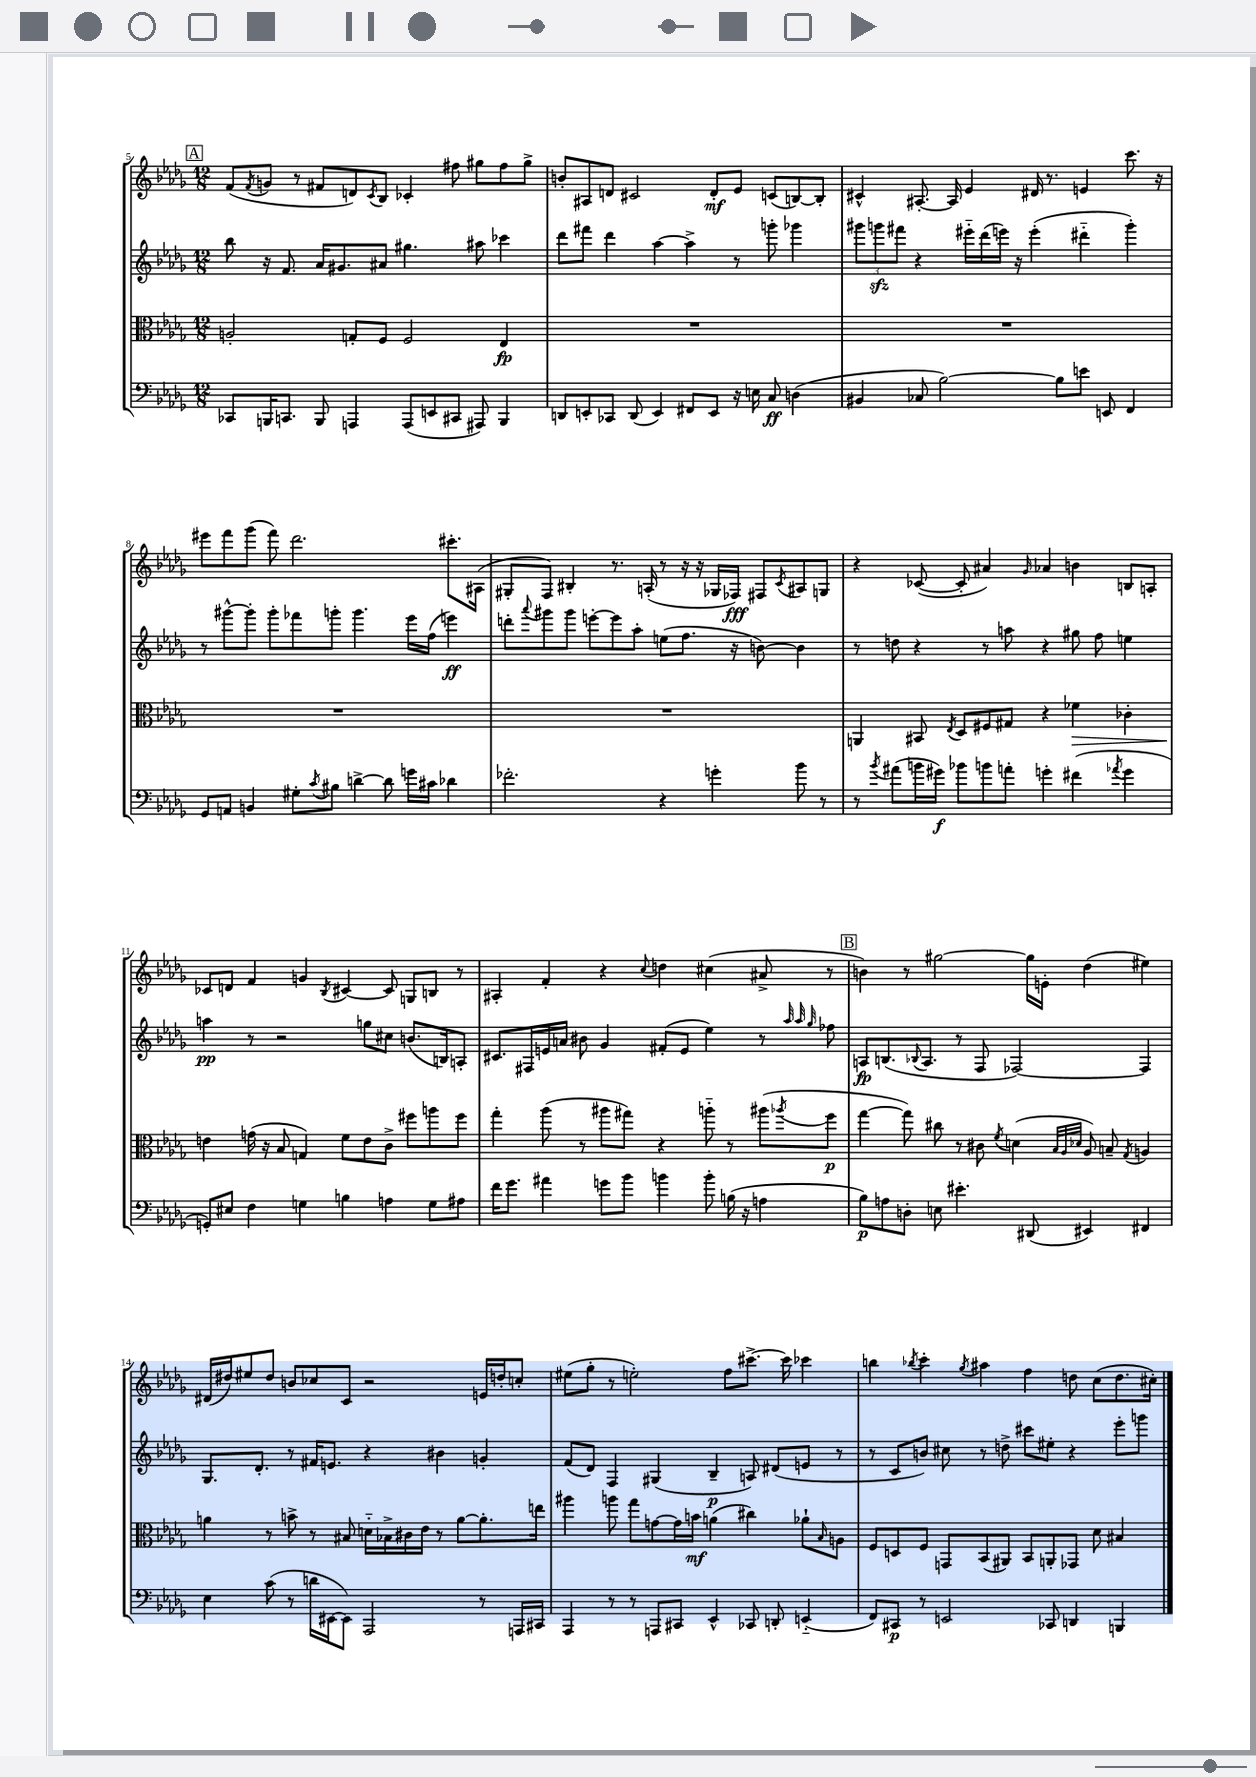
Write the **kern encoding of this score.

**kern	**kern	**kern	**kern
*staff4	*staff3	*staff2	*staff1
*clefF4	*clefC3	*clefG2	*clefG2
*k[b-e-a-d-g-]	*k[b-e-a-d-g-]	*k[b-e-a-d-g-]	*k[b-e-a-d-g-]
*M12/8	*M12/8	*M12/8	*M12/8
8CC-	2A'	8bb-	(8f
.	.	.	8qf
16BBB	.	16r	8g
8.CC	.	8.f	.
.	.	.	8r
8BBB	.	16a-	8f#
.	.	8.g#	.
4AAA	8G'	.	8d)
.	.	.	8qc
.	8F	8a#	8B-
(8AAA	2F	4.gg#	4c-'
8EE	.	.	.
8CC#	.	.	8ff#
8AAA#)	.	8aa#	8gg#
4BBB	4E-	4ccc-	8ff#
.	.	.	8gg#^
=	=	=	=
8DD	1.r	8ddd-	8b'
8EE'	.	8fff#	8A#
8CC-	.	4ddd-	8d
(8DD	.	.	2c#
4EE)	.	[4aa-	.
8FF#	.	4aa-^]	.
8EE	.	.	8d'
16r	.	8r	8e-
16E	.	.	.
8C	.	8ggg'	(8c
(4D	.	4ggg-	[8B)
.	.	.	8B']
=	=	=	=
4BB#	1.r	12ggg#	4c#^^
.	.	12ggg	.
.	.	12fff#	.
8C-	.	4r	[8.A#'
[2B-)	.	.	.
.	.	.	16A#]
.	.	16eee#'~	4e-
.	.	(16ddd-	.
.	.	16eee)	.
.	.	16r	.
.	.	(4eee'	16d#
.	.	.	8.r
8B-]	.	.	.
8e	.	4ddd#'~	4e
8EE	.	.	.
4FF	.	4ggg')	8.ccc
.	.	.	16r
=	=	=	=
8GG-	1.r	8r	8eee#
8AA	.	[8ggg#^^	8fff
4BB	.	8ggg#']	(8ggg-
.	.	8ggg#'	8fff)
8G#'	.	8fff-	2.ddd-
8qc	.	.	.
8B#	.	8ggg'	.
[4d^	.	4.ggg	.
8d]	.	.	.
16g	.	16eee-	.
16c#	.	(16ff	.
4d-	.	4eee)	8.ccc#'
.	.	.	(16A#
=	=	=	=
2.f-'	1.r	8ddd'	8G#'
.	.	8qqaaa-	.
.	.	8ggg#	8F)
.	.	8ggg#	4B#'
.	.	[8eee'	.
.	.	8eee]	8.r
.	.	8aa-'	.
.	.	.	(16A'
4r	.	(8ee	8r
.	.	8.ff	16r
.	.	.	16r
4g'	.	.	16G-
.	.	16r	16F-)
.	.	[8b)	8F#
.	.	.	8qc
8b-	.	4b]	8A#
8r	.	.	8G
=	=	=	=
8r	4AA	8r	4r
8qb-	.	.	.
(8a#	.	8dd	.
16b	8BB#	4r	([8c-
16g#)	.	.	.
.	8qE-	.	.
8b-	8D-	.	8c-']
8b	8F#	8r	4a#)
8a'	8G#	8aa	.
.	.	.	16qqg-
4g'	4r	4r	4a-
(4f#	4f-	8gg#	4b
.	.	8ff	.
8qa-	.	.	.
4g	4c-'	4ee	8B
.	.	.	8A'
=	=	=	=
8GG')	4e	4aa	8c-
8E#	.	.	8d
4F	(16g	8r	4f
.	16r	.	.
.	8B-	2r	.
4G	4G)	.	4g
.	.	.	8qB-
4B	8f	.	[4c#
.	8e	8gg	.
4A	8c^	8cc#	8c#]
.	8ff#	(8.b	8G
8G	8aa	.	8B
.	.	16B)	.
8A#	8ff#	8A'	8r
=	=	=	=
16f	4gg-'	8.c#	4A#'
8.g-	.	.	.
.	.	16F#	.
4a#	(8aa-	16e	4f'
.	.	16a	.
.	8r	8b#	.
8g	8aa#	4g-	4r
8b-	8gg#)	.	.
.	.	.	8qqcc
4b	4r	(8f#'	4dd
.	.	8e	.
8b'	8aa'~	4ee-)	(4cc#
(16B	8r	.	.
16r	.	.	.
4A	(8aa#	8r	8a#^
.	.	32qqaa-	.
.	.	32qqaa-	.
.	8qaa-	32qqgg-	.
.	8ff	8ff-	8r
=	=	=	=
8B-)	[4gg-	8A	4b)
8A	.	(8.B	.
8D'	8gg-])	.	8r
.	.	8qqB-	.
.	.	8.A	.
8E	8cc#	.	[2gg#
4.e#'	8r	8r	.
.	8c#	8F	.
.	8qf	.	.
.	(4d	[2F-)	.
(8DD#	.	.	16gg#]
.	.	.	16e'
.	32qqB-	.	.
.	32qqA-	.	.
.	32qqd-	.	.
4EE#)	8A-)	.	(4dd-
.	8B~	.	.
.	8qG-	.	.
4FF#	4A	4F-]	4ee#)
=	=	=	=
4E-	4a	8.G-	(16d#
.	.	.	16dd#)
.	.	.	8ee#
.	.	8.d-'	.
(8c	8r	.	8dd#
8r	8b^	8r	8b
16d	8r	16f#	8cc-
[16EE#	.	8.e	.
8EE#])	8B#	.	8c
2AAA-	16d'~	4r	2r
.	16B-^	.	.
.	16c#	.	.
.	16e-	.	.
.	8r	4b#	.
.	[8a	.	.
8r	8.a']	4g'	16e
.	.	.	16dd'
16AAA	.	.	8cc'
16CC#	16ee	.	.
=	=	=	=
4AAA-	4aa#	(8f	(8ee#
.	.	8d-)	8gg-'
8r	8aa	4F	8r
8r	8gg-	.	2ee')
8AAA	[8g	(4G#	.
8CC#	16g]	.	.
.	16b	.	.
4EE-^^	(4a	4B-~	.
.	.	.	8ff
8CC-	4cc#)	8A)	[8.ccc#^
8DD'	.	(8d#	.
.	.	.	16ccc#]
(4EE'~	8a-`	8e	4ccc-
.	16qqB-	.	.
.	8A	8r	.
=	=	=	=
8FF)	8F	8r	4bb
8CC#	8D	8c	.
.	.	.	8qbb-
8r	8F	8b)	4ccc'
2EE	8GG	8cc#	.
.	.	.	8qgg-
.	(8BB-	8r	4aa#
.	8AA#)	8dd^	.
.	8BB-	8ccc#	4ff
8CC-	8AA'	8ee#'	.
4DD	8GG-	4r	8dd
.	8d-	.	(8cc
4BBB	4B#	8eee-'	8.dd
.	.	8ggg	.
.	.	.	16cc#')
==	==	==	==
*-	*-	*-	*-
